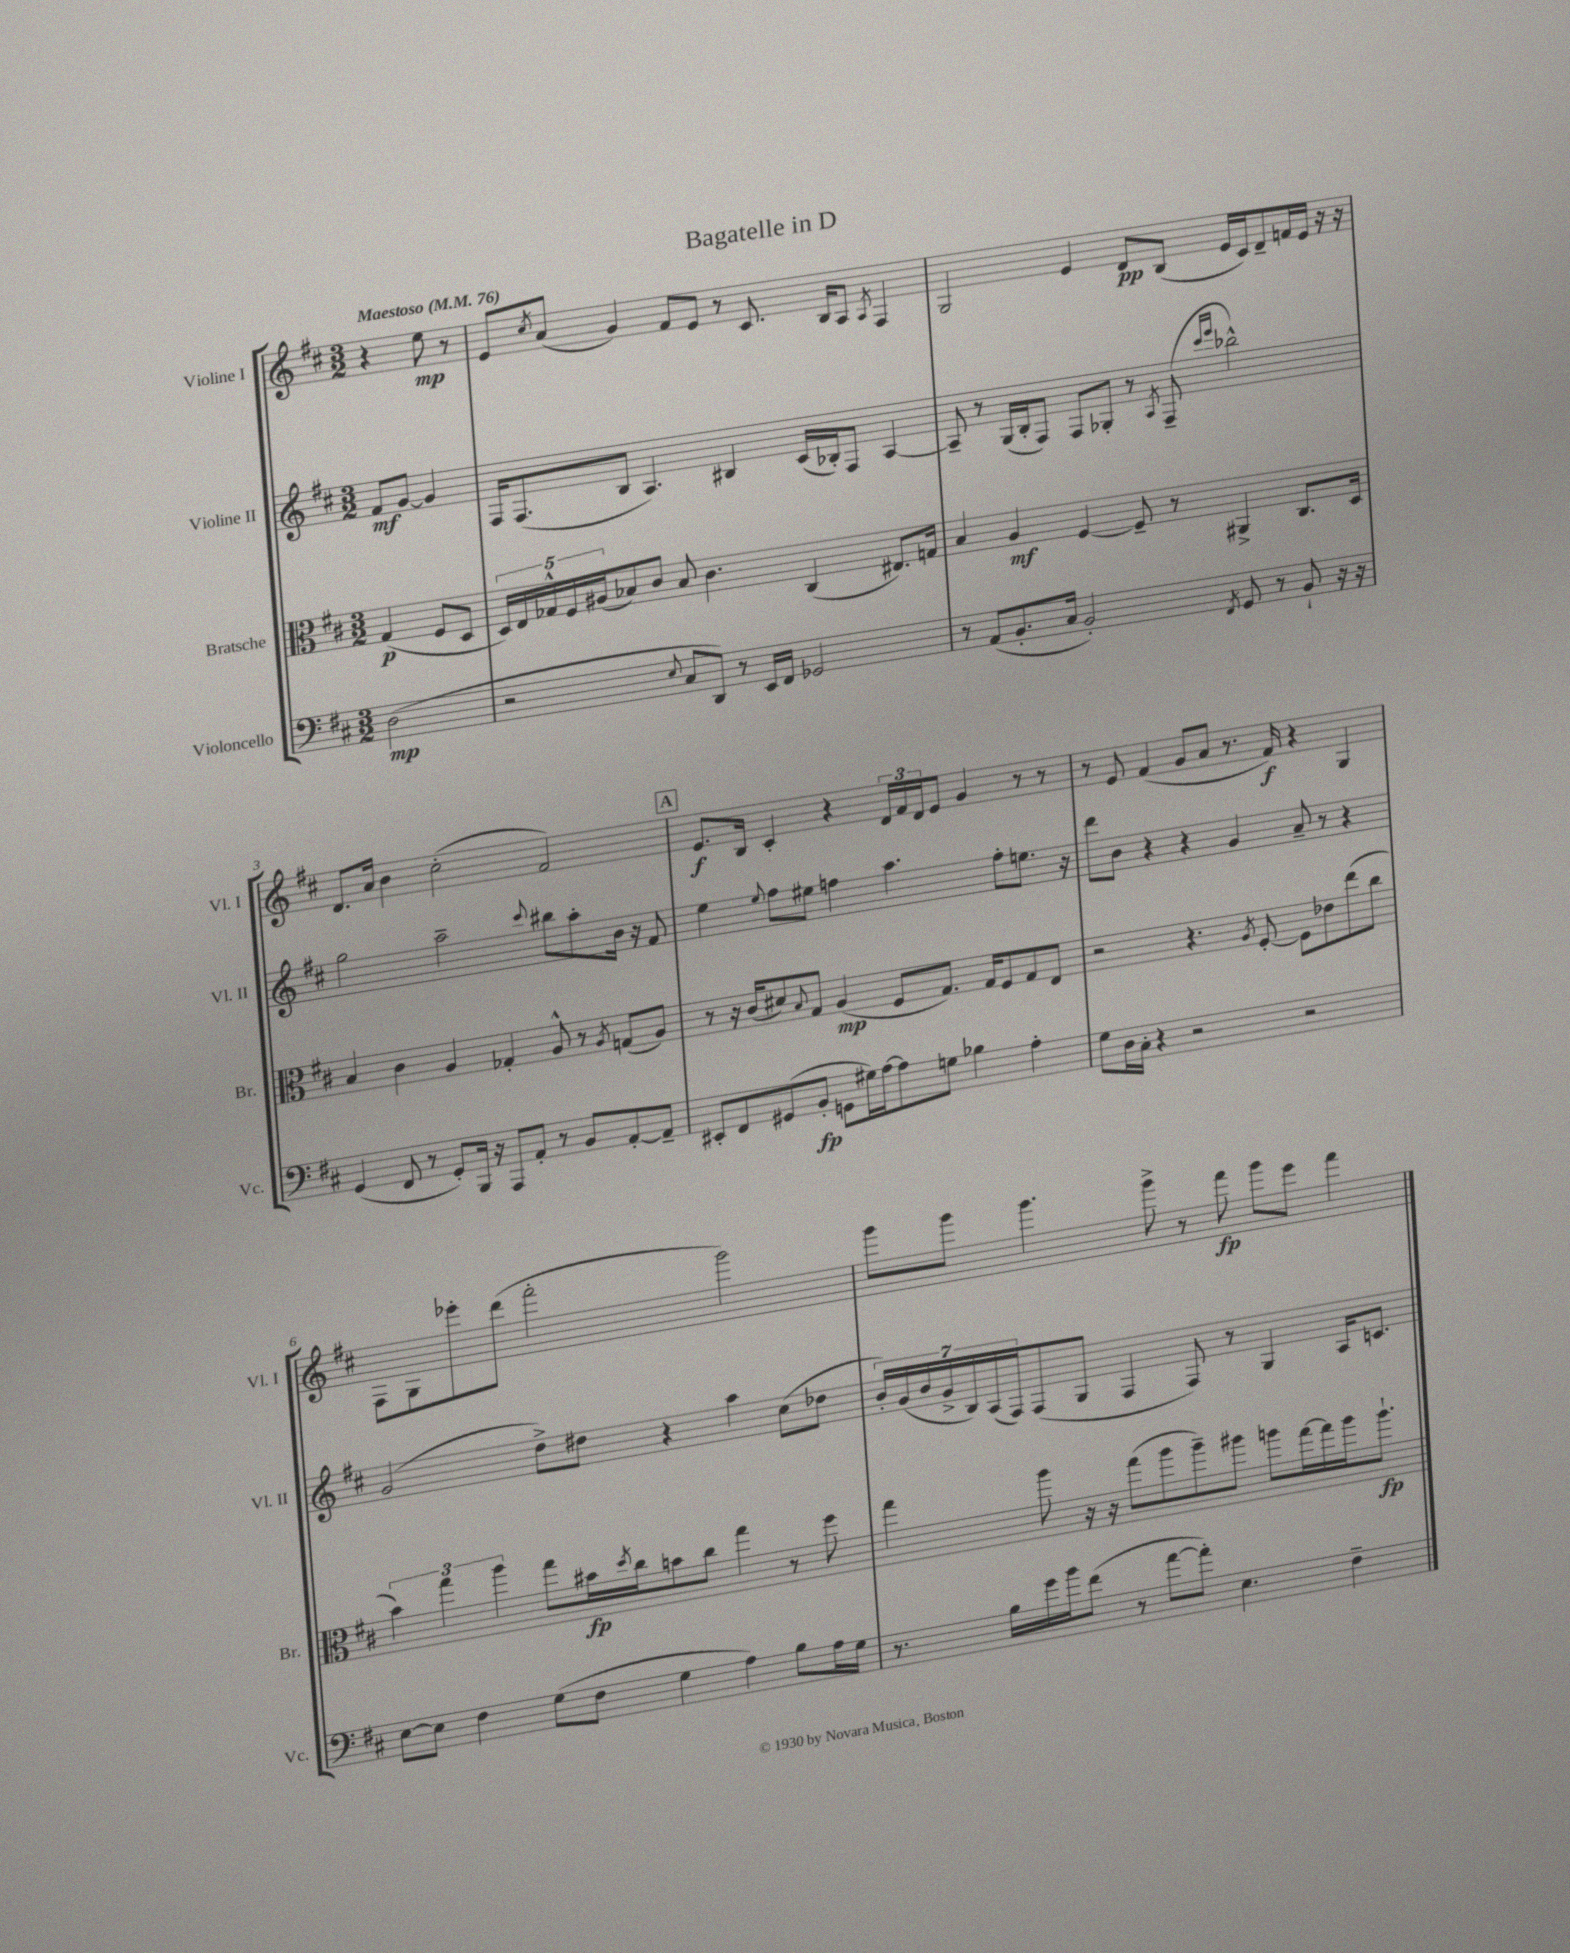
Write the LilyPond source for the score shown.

\header { title = "Bagatelle in D" }
<<
\new StaffGroup <<
\new Staff = "s0" \with { instrumentName = "Violine I" shortInstrumentName = "Vl. I" } {
    \clef treble \key d \major \numericTimeSignature \time 3/2 \partial 2 \tempo "Maestoso" 4 = 76
    r4 e''8\mp r8 |
    e'8 \acciaccatura { cis''8 } a'8( g'4) fis'8 e'8 r8 cis'8. b16 a8 \acciaccatura { a8 } fis4 |
    g2 e'4 d'8\pp b8( e'16 cis'16) d'8-- f'16 e'16 r16 r16 |
    d'8. a'16 b'4 cis''2-.( fis'2) |
    \mark \markup { \box "A" } e'8.\f b16 cis'4-. r4 \tuplet 3/2 { d'16 fis'16 d'16 } e'8 g'4 r8 r8 |
    r8 e'8 fis'4( g'8 a'8 r8. fis'16\f) r4 g4 |
    fis8 g8 ees'''8-. d'''8( fis'''2-. g'''2) |
    g'''8 g'''8 g'''4. g'''8-> r8 fis'''8\fp g'''8 e'''8 fis'''4 \bar "|." |
}
\new Staff = "s1" \with { instrumentName = "Violine II" shortInstrumentName = "Vl. II" } {
    \clef treble \key d \major \numericTimeSignature \time 3/2 \partial 2
    fis'8\mf g'8~ g'4 |
    fis16 fis8.( b8 a4.) bis4 cis'16( bes16-.) fis8 a4~ |
    a8-- r8 g16( b16-. fis8) fis8 ges8-. r8 \acciaccatura { a8 } fis8--( \grace { cis'''16 e'''16 } bes''2-^) |
    g''2 a''2-- \appoggiatura { cis'''8 } bis''8 a''8-. b'16 r16 fis'8 |
    \mark \markup { \box "A" } e''4 \appoggiatura { e''8 } fis''8 eis''8 f''4 a''4. f''8-. e''8. r16 |
    d'''8 b'8 r4 r4 g'4 a'8-- r8 r4 |
    g'2( d''8->) dis''8 r4 a''4 cis''8( des''8 |
    \tuplet 7/4 { b'16-.) g'16( b'16 g'16-> b16) a16( fis16) } fis8( g8 fis4 fis8) r8 g4 a16 c'8. \bar "|." |
}
\new Staff = "s2" \with { instrumentName = "Bratsche" shortInstrumentName = "Br." } {
    \clef alto \key d \major \numericTimeSignature \time 3/2 \partial 2
    g4\p( fis8 d8 |
    \tuplet 5/4 { d16) e16 ges16-^ fis16 ais16( } bes8) cis'8 bes8 cis'4. cis4( eis8.) g16 |
    b4 a4\mf fis4~ fis8-- r8 ais,4-> cis8. d16 |
    b4 cis'4 a4 ges4-. a8-^ r8 \acciaccatura { a8 } g8( a8) |
    \mark \markup { \box "A" } r8 r16 cis'16( dis'8) \appoggiatura { b8 } g8 a4\mp( fis8 g8.) g16 fis8 g8 e8 |
    r2 r4. \acciaccatura { a8 } fis8~-. fis8 ees'8 e''8( cis''8 |
    \tuplet 3/2 { b'4) g''4 a''4 } g''8 bis'16\fp \acciaccatura { d''8 } cis''16 b'8 cis''8 g''4 r8 fis''8 |
    g''4 a''8 r16 r16 g''8( a''8 a''8--) ais''8 a''8 g''16~ g''16 a''16 a''8.-!\fp \bar "|." |
}
\new Staff = "s3" \with { instrumentName = "Violoncello" shortInstrumentName = "Vc." } {
    \clef bass \key d \major \numericTimeSignature \time 3/2 \partial 2
    d2\mp( |
    r2 \appoggiatura { e8 } cis8 d,8) r8 e,16 fis,16 ges,2 |
    r8 a,8( b,8.-. cis16 b,2-.) \acciaccatura { fis,8 } g,8 r8 b,8-! r16 r16 |
    g,4( fis,8 r8 g,8-.) b,,16 r16 a,,8 a,8-. r8 b,8 a,8~-. a,8-- |
    \mark \markup { \box "A" } eis,8-. fis,8 gis,8( b,8-.\fp g,8 gis16) a16~ a8 g8 bes4 a4-. |
    g8 d16 cis16-. r4 r2 r2 |
    e8~ e8 fis4 g8( fis8 g4 a4) b8 a16 g16 |
    r8. b16 g'16 b'16 fis'8( r8 a'8~ a'8-.) e4. fis4-- \bar "|." |
}
>>
>>
